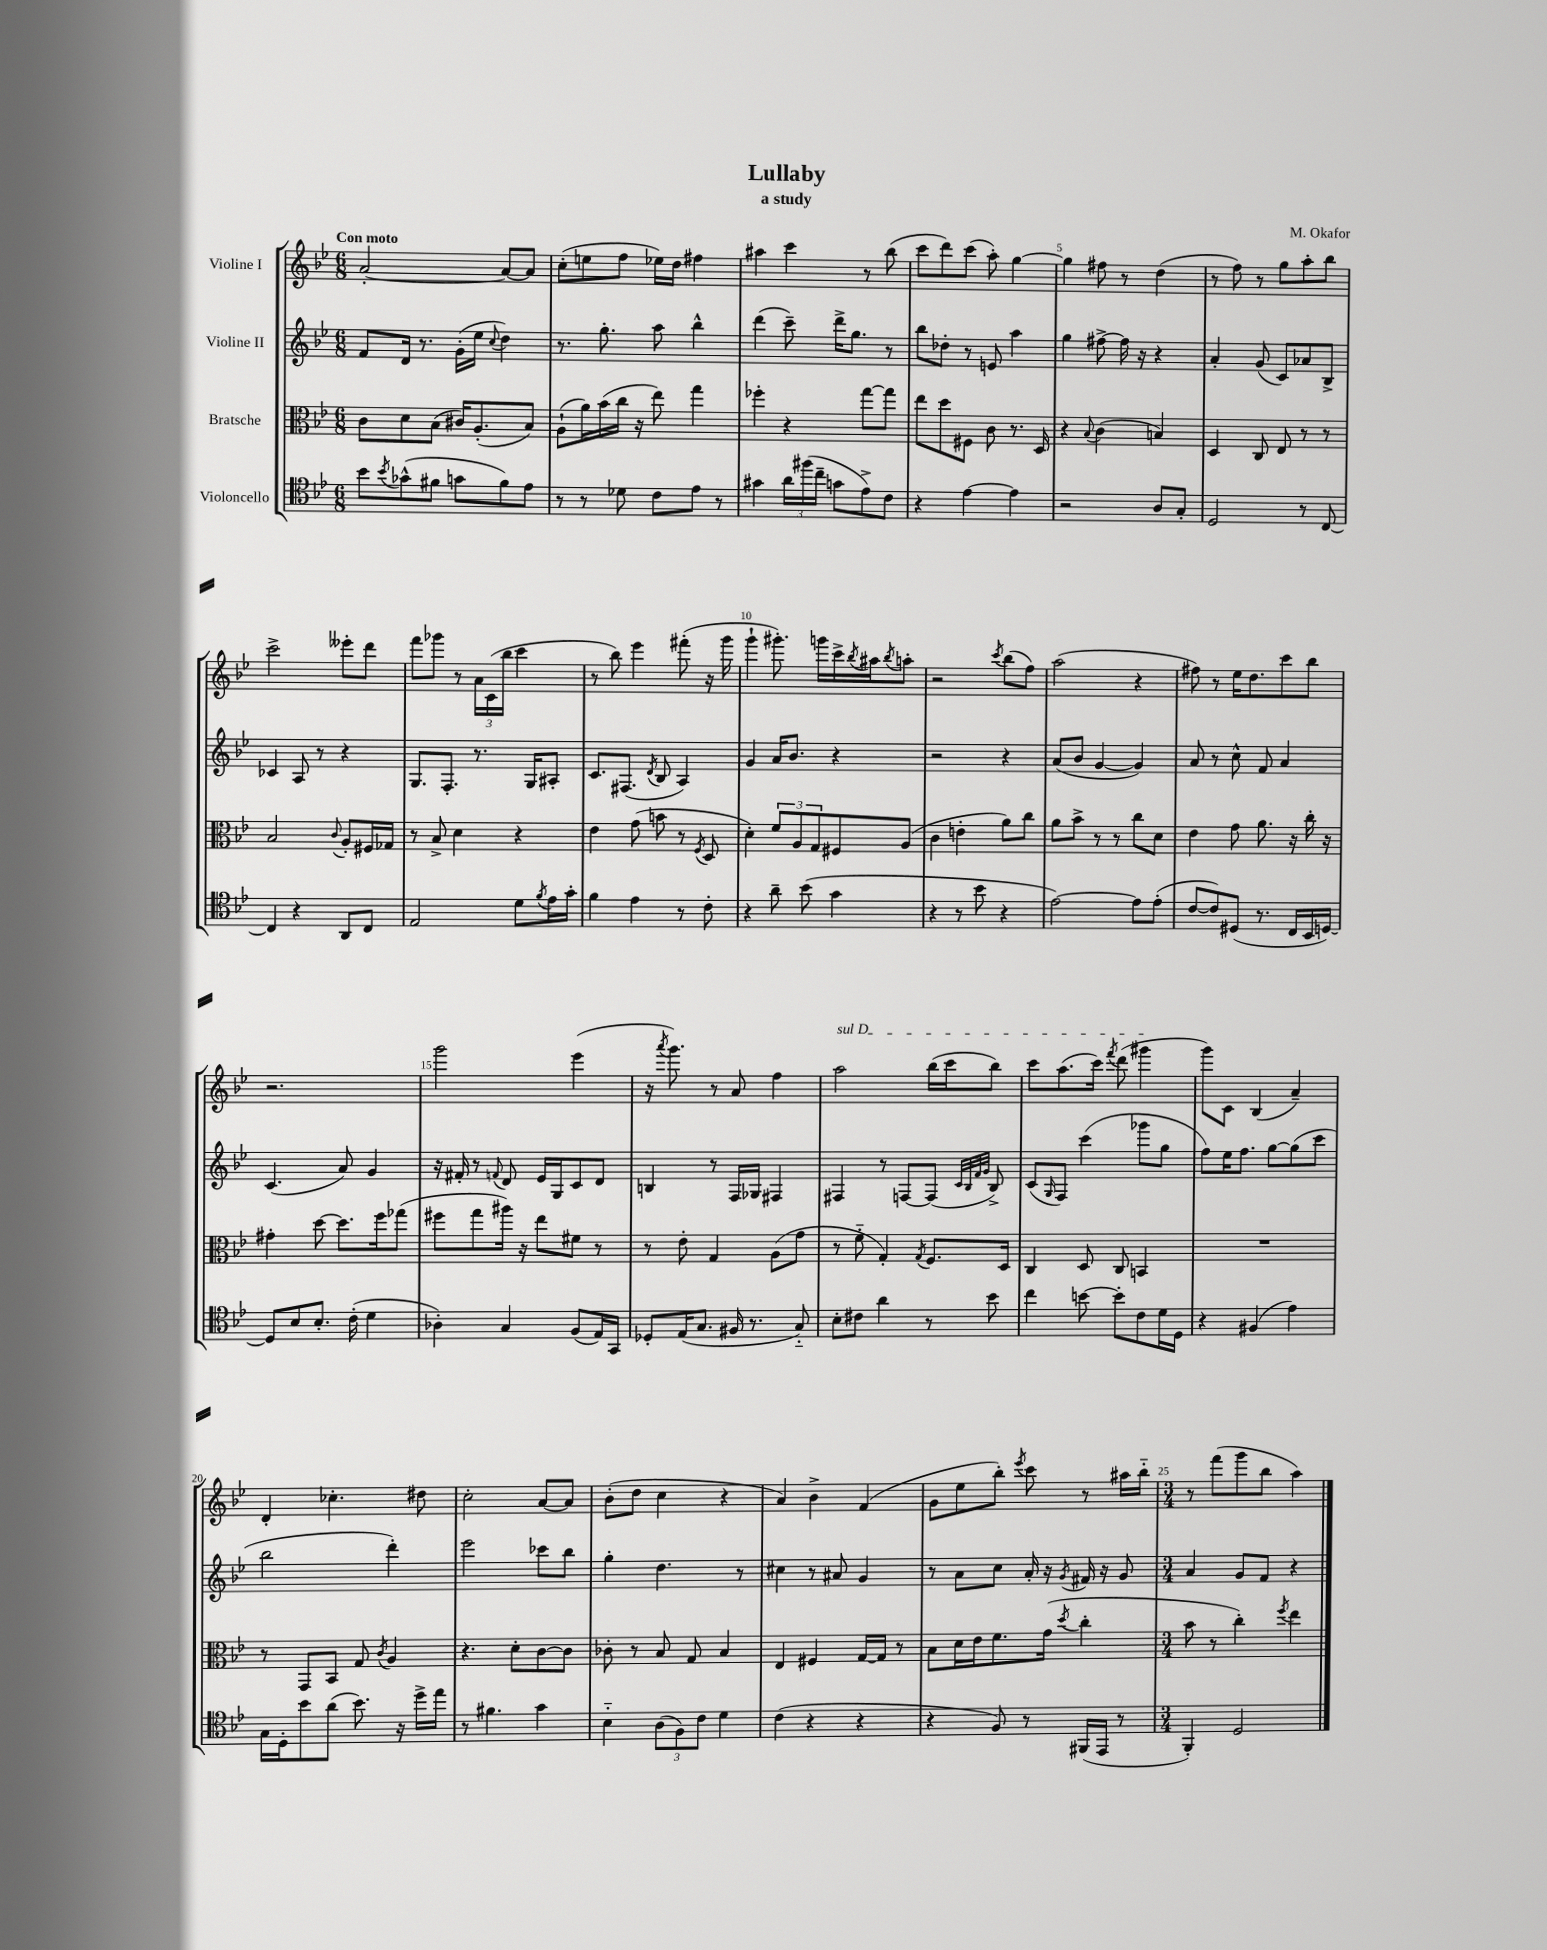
\header { title = "Lullaby" composer = "M. Okafor" subtitle = "a study" }
<<
\new StaffGroup <<
\new Staff = "s0" \with { instrumentName = "Violine I" } {
    \clef treble \key bes \major \numericTimeSignature \time 6/8 \tempo "Con moto"
    a'2~-. a'8~ a'8 |
    c''8-.( e''8 f''8 ees''16) d''16 fis''4 |
    ais''4 c'''4 r8 bes''8( |
    c'''8 d'''8) c'''8( a''8-.) g''4~ |
    g''4 fis''8 r8 d''4( |
    r8 f''8) r8 g''8 a''8-. bes''8 |
    c'''2-> eeses'''8-. d'''8 |
    f'''8 ges'''8 r8 \tuplet 3/2 { a'16 c'16( bes''16 } c'''4 |
    r8 bes''8) ees'''4 fis'''8-.( r16 g'''16 |
    g'''4-! gis'''8.-.) g'''16 c'''16-> \acciaccatura { bes''8 } ais''16 \acciaccatura { bes''8 } a''8-. |
    r2 \acciaccatura { c'''8 } bes''8( f''8) |
    a''2( r4 |
    fis''8) r8 ees''16 d''8. c'''8 bes''8 |
    r2. |
    g'''2 ees'''4( |
    r16 \acciaccatura { a'''8 } g'''8.) r8 a'8 f''4 |
    \once \override TextSpanner.bound-details.left.text = \markup { \italic "sul D" } a''2\startTextSpan bes''16( c'''16 bes''8) |
    c'''8 a''8.( c'''16) \acciaccatura { f'''8 } d'''8( gis'''4\stopTextSpan |
    g'''8) c'8 bes4( a'4--) |
    d'4-. ces''4.-. dis''8 |
    c''2-. a'8~ a'8 |
    bes'8-.( d''8 c''4 r4 |
    a'4) bes'4-> f'4( |
    g'8 ees''8 bes''8-.) \acciaccatura { ees'''8 } c'''8 r8 ais''16 bes''16-_ |
    \numericTimeSignature \time 3/4 r8 f'''8( g'''8 bes''8 a''4) \bar "|." |
}
\new Staff = "s1" \with { instrumentName = "Violine II" } {
    \clef treble \key bes \major \numericTimeSignature \time 6/8
    f'8 d'16 r8. g'16-.( ees''16 \appoggiatura { c''8 } d''4) |
    r8. g''8.-. a''8 bes''4-^ |
    d'''4( c'''8--) d'''16-> g''8. r8 |
    bes''8 des''8-. r8 e'8 a''4 |
    g''4 fis''8~-> fis''16 r16 r4 |
    a'4-. g'8( c'8) aes'8 bes8-> |
    ces'4 a8 r8 r4 |
    g8. f8.-. r8. g16 ais8-. |
    c'8. fis8.( \acciaccatura { d'8 } bes8 a4) |
    g'4 a'16 bes'8. r4 |
    r2 r4 |
    a'8( bes'8 g'4~ g'4) |
    a'8 r8 c''8-^ f'8 a'4 |
    c'4.( a'8) g'4 |
    r16 fis'16-. r8 \appoggiatura { f'8 } d'8 ees'16 g16 c'8 d'8 |
    b4 r8 f16 ges16 fis4 |
    fis4 r8 f8~ f8( \grace { c'32 bes32 f'32 g'32 } bes8->) |
    c'8( \grace { g16 } f8) c'''4( ges'''8 g''8 |
    f''8) ees''16 f''8. g''8~ g''8( c'''8 |
    bes''2 d'''4-.) |
    ees'''2 ces'''8 bes''8 |
    g''4-. d''4. r8 |
    cis''4 r8 ais'8 g'4 |
    r8 a'8 c''8 a'16-. r16 \acciaccatura { g'8 } fis'16 r16 g'8 |
    \numericTimeSignature \time 3/4 a'4 g'8 f'8 r4 \bar "|." |
}
\new Staff = "s2" \with { instrumentName = "Bratsche" } {
    \clef alto \key bes \major \numericTimeSignature \time 6/8
    c'8 d'8 bes8( cis'16) a8.-.( bes8) |
    a8-!( a'16) bes'16( c''16 r16 ees''8) g''4 |
    fes''4-. r4 g''8~ g''8 |
    ees''8 d''8 fis8 c'8 r8. d16 |
    r4 \appoggiatura { bes8 } c'4( b4) |
    d4 c8 ees8 r8 r8 |
    bes2 \appoggiatura { c'8 } a8-. fis16 ges16 |
    r8 bes8-> d'4 r4 |
    ees'4 g'8( b'8 r8 \acciaccatura { f8 } d8 |
    d'4-.) \tuplet 3/2 { f'8 a8 g8 } fis8 a8( |
    c'4 e'4-. a'8) c''8 |
    a'8 bes'8-> r8 r8 c''8 d'8 |
    ees'4 g'8 a'8. r16 c''16-. r16 |
    gis'4-. d''8~ d''8. f''16 ges''8( |
    fis''8 g''8 ais''16) r16 ees''8 fis'8 r8 |
    r8 ees'8-. g4 a8( g'8 |
    r8 f'8-_ g4-.) \acciaccatura { g8 } f8. d16 |
    c4 d8 c8 b,4 |
    R2. |
    r8 g,8 bes,8 g8 \acciaccatura { c'8 } a4 |
    r4. d'8-. c'8~ c'8 |
    ces'8-. r8 bes8 g8 bes4 |
    ees4 fis4 g16~ g16 r8 |
    bes8 d'16 ees'16 f'8. g'16( \acciaccatura { d''8 } c''4-. |
    \numericTimeSignature \time 3/4 bes'8 r8 c''4-.) \acciaccatura { f''8 } ees''4 \bar "|." |
}
\new Staff = "s3" \with { instrumentName = "Violoncello" } {
    \clef tenor \key bes \major \numericTimeSignature \time 6/8
    bes'8 \acciaccatura { bes'8 } ges'8-^( fis'8 g'8 fis'8) ees'8 |
    r8 r8 des'8 c'8 ees'8 r8 |
    gis'4 \tuplet 3/2 { a'16 fis''16( c''16-- } g'8 ees'8->) c'8 |
    r4 ees'4~ ees'4 |
    r2 a8 g8-. |
    d2 r8 c8~ |
    c4 r4 a,8 c8 |
    ees2 d'8 \acciaccatura { f'8 } ees'16 g'16-. |
    f'4 ees'4 r8 c'8-. |
    r4 a'8-- bes'8( g'4 |
    r4 r8 bes'8 r4 |
    ees'2~) ees'8 ees'8-.( |
    c'8~ c'8) dis8( r8. c16 bes,16 d16~) |
    d8 bes8 bes8.-. c'16-.( d'4 |
    aes4-.) g4 f8( ees16) g,16 |
    des8-. ees16( g8. fis16 r8. g8-_) |
    bes8-. cis'8 a'4 r8 bes'8 |
    c''4 b'8~ b'8-. c'8 d'16 d16 |
    r4 fis4( ees'4) |
    g16 d16-. bes'8 a'8( bes'8.) r16 d''16-> ees''16 |
    r8 fis'4. g'4 |
    bes4-_ \tuplet 3/2 { a8( f8) c'8 } d'4 |
    c'4( r4 r4 |
    r4 f8) r8 fis,16( ees,16 r8 |
    \numericTimeSignature \time 3/4 f,4-.) d2 \bar "|." |
}
>>
>>
\layout { \context { \Score \override BarNumber.break-visibility = ##(#f #t #t) barNumberVisibility = #(every-nth-bar-number-visible 5) } }
